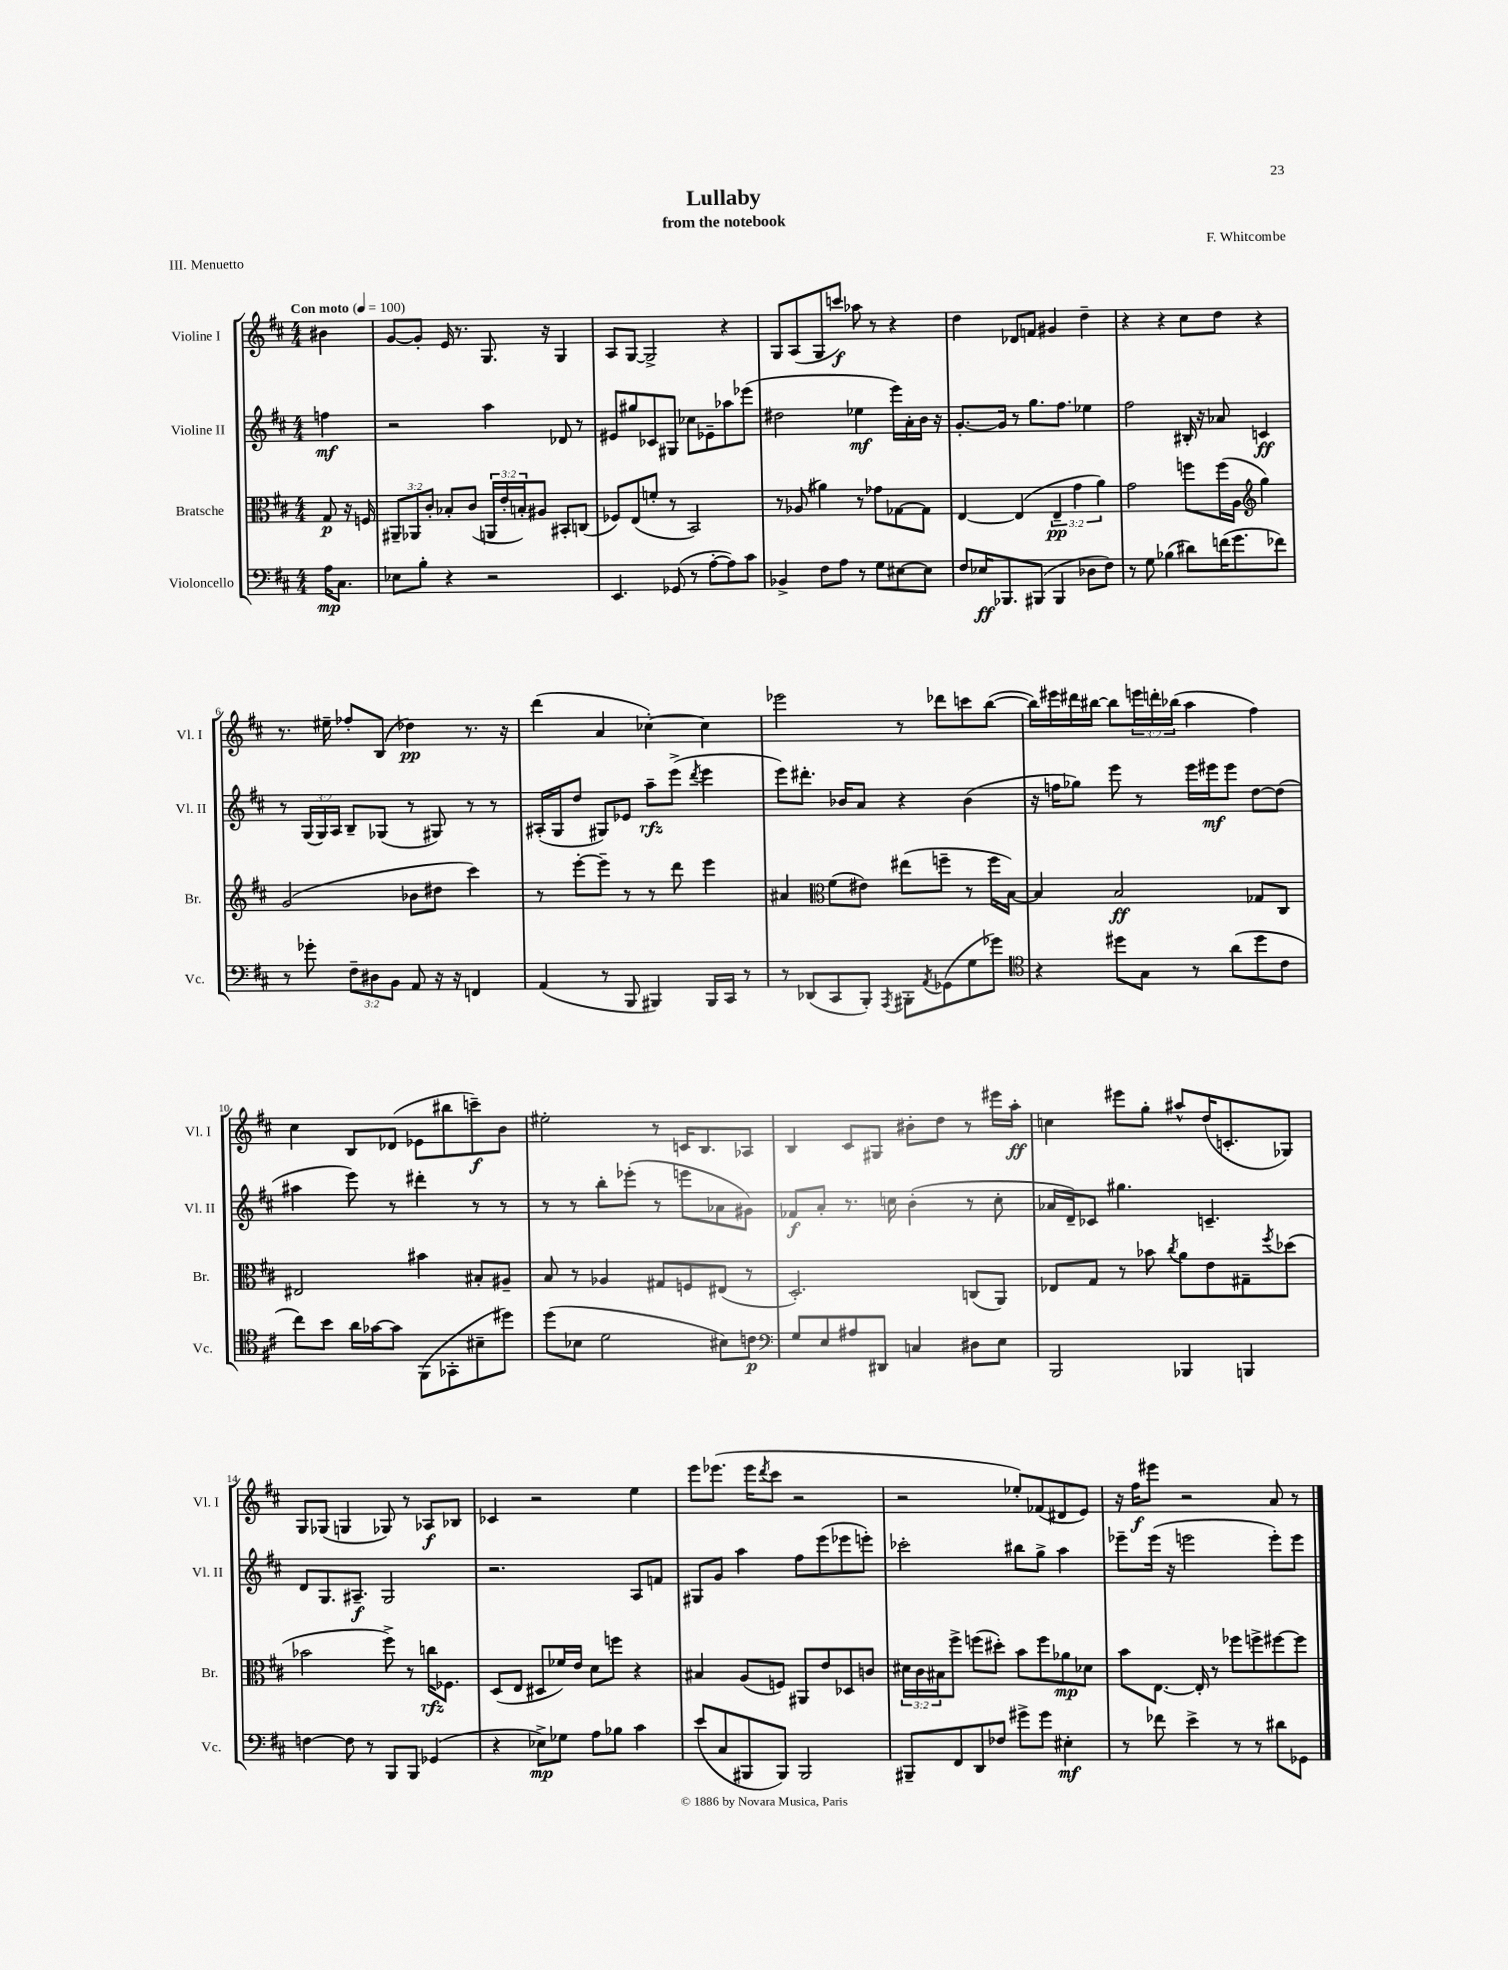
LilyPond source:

\header { title = "Lullaby" composer = "F. Whitcombe" subtitle = "from the notebook" piece = "III. Menuetto" }
<<
\new StaffGroup <<
\new Staff = "s0" \with { instrumentName = "Violine I" shortInstrumentName = "Vl. I" } {
    \clef treble \key d \major \numericTimeSignature \time 4/4 \override Staff.TupletNumber.text = #tuplet-number::calc-fraction-text \partial 4 \tempo "Con moto" 4 = 100
    bis'4 |
    g'8~ g'8-. e'16 r8. g8. r16 g4 |
    a8 g8~ g2-> r4 |
    g8 a8( g8 c'''8\f) aes''8 r8 r4 |
    d''4 des'8 f'8 gis'4 d''4-- |
    r4 r4 cis''8 d''8 r4 |
    r8. eis''16-- fes''8-. b8( des''4\pp) r8. r16 |
    d'''4( a'4 ces''4~-.) ces''4 |
    ees'''2 r8 des'''8 c'''8 b''8~( |
    b''16) eis'''16 dis'''16 bis''16~ bis''8 \tuplet 3/2 { e'''16 d'''16-. bes''16( } a''4 fis''4) |
    cis''4 b8 des'8( ees'8 bis''8 c'''8--\f) b'8 |
    eis''2-. r8 c'16 b8. aes8 |
    b4 cis'8 gis8 bis'8-. d''8 r8 eis'''16 a''16-.\ff |
    c''4 eis'''8 g''8-. ais''8-^ d''16( c'8.-. ges8) |
    g8 ges8( g4 ges8) r8 aes8\f bes8 |
    ces'4 r2 e''4 |
    e'''8 ees'''8.( ees'''16 \acciaccatura { d'''8 } cis'''8 r2 |
    r2 ees''8-.) fes'8( dis'8 e'8) |
    r16 fis''16\f eis'''8 r2 a'8 r8 \bar "|." |
}
\new Staff = "s1" \with { instrumentName = "Violine II" shortInstrumentName = "Vl. II" } {
    \clef treble \key d \major \numericTimeSignature \time 4/4 \override Staff.TupletNumber.text = #tuplet-number::calc-fraction-text \partial 4
    f''4\mf |
    r2 a''4 des'8 r8 |
    eis'8 gis''8 ces'8 gis8 ces''8 ees'8-- aes''8 ees'''8( |
    dis''2 ees''4\mf e'''16) a'16-. b'16 r16 |
    g'8.~-. g'16 r8 g''8. fis''8. ees''4 |
    fis''2 bis16-. r16 aes'8 c'4\ff |
    r8 \tuplet 3/2 { g16( g16) a16 } b8-- ges8( r8 gis8) r8 r8 |
    ais16-.( g16 d''8 gis8) ees'8 a''8--\rfz e'''8->( \acciaccatura { d'''8 } e'''4 |
    e'''8) dis'''8.-. bes'16 a'8 r4 bes'4( |
    r16 f''16 ges''8) e'''8 r8 e'''16 eis'''16\mf eis'''8 d''8~ d''8( |
    ais''4 e'''8) r8 dis'''4-. r8 r8 |
    r8 r8 b''8-. ees'''8-.( r8 e'''8 aes'8 gis'8) |
    fes'8\f a'8-. r8. c''16 b'4-.( r8 c''8-. |
    aes'16 d'16--) ces'8 gis''4. c'4.-- |
    d'8 g8. ais8.--\f g2 |
    r2. a8 f'8 |
    gis8 g'8 a''4 fis''8 e'''8( ees'''8 e'''8-.) |
    ces'''2-. bis''8 g''8-> a''4 |
    ees'''8-- ees'''16( r16 e'''2 e'''8-.) e'''8 \bar "|." |
}
\new Staff = "s2" \with { instrumentName = "Bratsche" shortInstrumentName = "Br." } {
    \clef alto \key d \major \numericTimeSignature \time 4/4 \override Staff.TupletNumber.text = #tuplet-number::calc-fraction-text \partial 4
    g8\p r16 f16 |
    \tuplet 3/2 { ais,8-- aes,8 cis'8-. } bes8-. cis'8( \tuplet 3/2 { a,16 e'16-. b16-.) } ais8 bis,8-. c8( |
    fes8) e8( f'8-. r8 b,2) |
    r8 aes8( ais'4) r8 ges'8 ges8~ ges8 |
    e4~ e4( \tuplet 3/2 { e4--\pp g'4 a'4) } |
    g'2 f''8 f''16( a16 \clef treble g''4) |
    g'2( bes'8 dis''8 cis'''4) |
    r8 e'''8~-. e'''8-- r8 r8 d'''8 e'''4 |
    ais'4 \clef alto fis'8( eis'8) eis''8( f''8-- r8 f''16 b16~) |
    b4 b2\ff ges8 cis8 |
    eis2 bis'4 bis8-. ais8-- |
    b8 r8 aes4 gis8 f8 eis8( r8 |
    d2.-.) c8( a,8) |
    ees8 g8 r8 bes'8 \acciaccatura { cis''8 } a'8 e'8 gis8-- \acciaccatura { fis''8 } des''8( |
    bes'2 fis''8->) r8 c''16\rfz fes8. |
    d8( e8 dis8 fes'16) e'16 d'8 f''8 r4 |
    bis4 a8( f8) ais,8 e'8 des8 c'8 |
    \tuplet 3/2 { dis'16 cis'16 bis16 } fis''8-> f''8( dis''8-.) b'8 f''8 aes'8\mp des'8 |
    b'8 e8.~ e16-. r8 fes''8 f''8-> fis''8~ fis''8 \bar "|." |
}
\new Staff = "s3" \with { instrumentName = "Violoncello" shortInstrumentName = "Vc." } {
    \clef bass \key d \major \numericTimeSignature \time 4/4 \override Staff.TupletNumber.text = #tuplet-number::calc-fraction-text \partial 4
    a16\mp cis8. |
    ees8 b8-. r4 r2 |
    e,4. ges,8( r8 a8~-. a8) cis'8 |
    bes,4-> fis8 a8 r8 g8 eis8~ eis8 |
    fis8 ees16\ff bes,,8. bis,,8( bis,,4 des8 fis8) |
    r8 g8 bes4( dis'8) f'16( g'8. fes'8) |
    r8 ges'8-. \tuplet 3/2 { fis8-- dis8 b,8 } a,8 r16 r16 f,4 |
    a,4( r8 b,,8 bis,,4) bis,,16 cis,16 r8 |
    r8 des,8( cis,8 b,,8-.) \acciaccatura { a,,8 } bis,,8-. \acciaccatura { a,8 } ges,8( g8 ges'8) |
    \clef tenor r4 dis''8 g8 r8 a'8( dis''8 cis'8 |
    cis''8) b'8 a'16 ges'16~ ges'8 fis,8( ges,8-. bis8-- dis''8) |
    d''8( bes8 d'2 bis8) c'8\p |
    \clef bass g8 e8 ais8 dis,8 c4 dis8 e8 |
    b,,2 bes,,4 b,,4 |
    f4~ f8 r8 b,,8 b,,8 ges,4( |
    r4 ees8->\mp) ges8 a8 bes8 cis'4 |
    e'8( cis8 bis,,8 bis,,8) bis,,2 |
    bis,,8-- fis,8 d,8 fes8 gis'8-> gis'8 eis4-.\mf |
    r8 fes'8 e'4-> r8 r8 dis'8 ges,8 \bar "|." |
}
>>
>>
